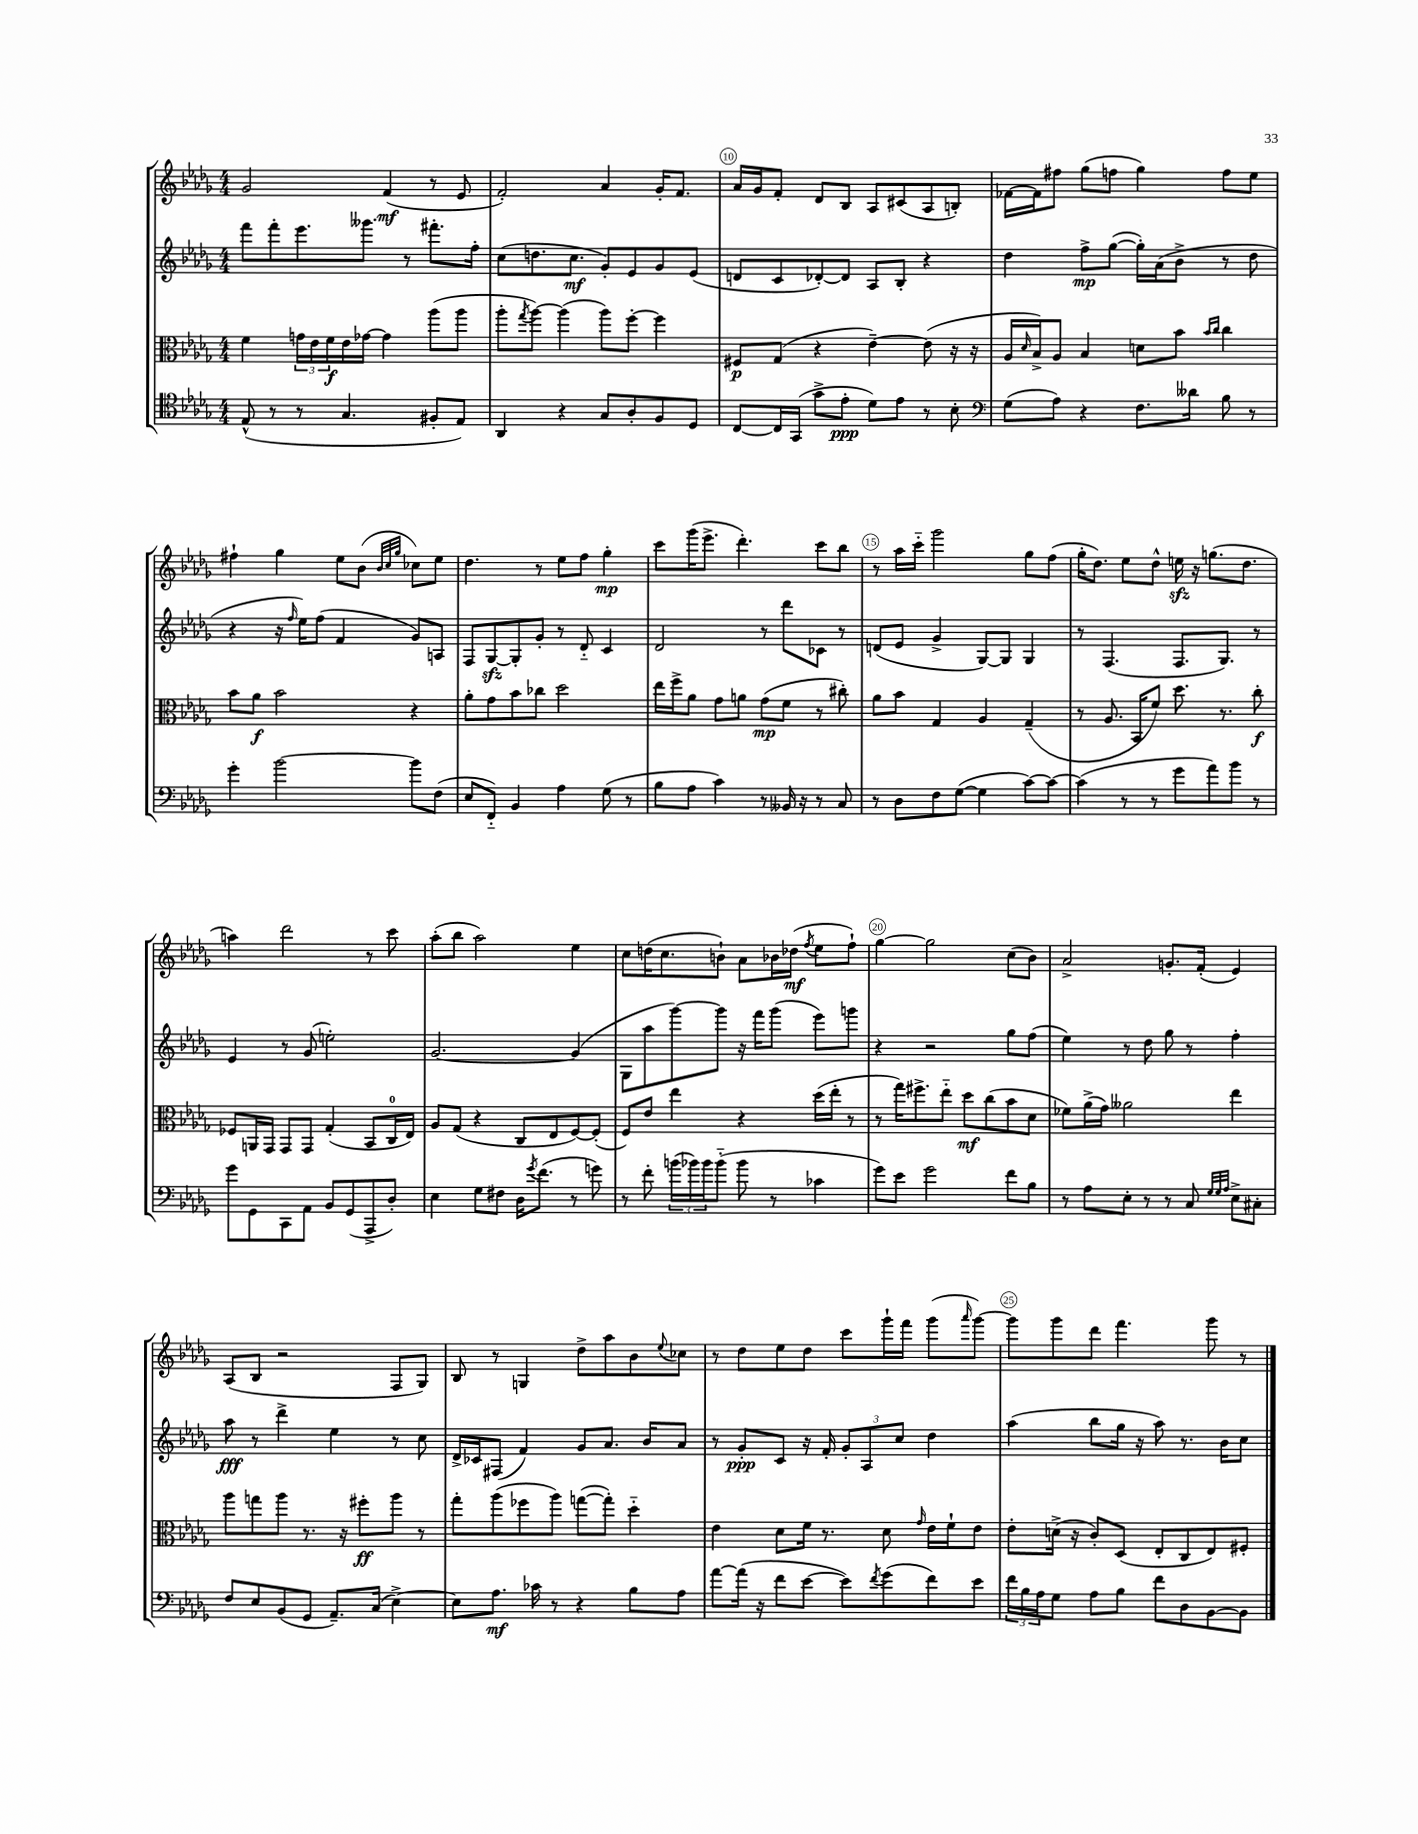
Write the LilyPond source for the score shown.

<<
\new StaffGroup <<
\new Staff = "s0" {
    \clef treble \key des \major \numericTimeSignature \time 4/4
    ges'2 f'4\mf( r8 ees'8 |
    f'2-.) aes'4 ges'16-. f'8. |
    aes'16 ges'16 f'8-. des'8 bes8 aes8 cis'8( aes8 b8-.) |
    fes'16~ fes'16 fis''8 ges''8( f''8 ges''4) f''8 ees''8 |
    fis''4-! ges''4 ees''8 bes'8( \grace { bes'32 c''32 ges''32 } ces''8) ees''8 |
    des''4. r8 ees''8 f''8 ges''4-.\mp |
    c'''8 ges'''16( ees'''8.-> des'''4.-.) c'''8 bes''8 |
    r8 aes''16 c'''16-_ ges'''2 ges''8 f''8( |
    ges''16-. des''8.) ees''8 des''8-^ e''16\sfz r16 g''8.( des''8. |
    a''4) des'''2 r8 c'''8 |
    aes''8-.( bes''8 aes''2) ees''4 |
    c''8 d''16( c''8. b'8-!) aes'8 bes'16 des''16\mf( \acciaccatura { f''8 } ees''8 f''8-!) |
    ges''4~ ges''2 c''8( bes'8) |
    aes'2-> g'8.-. f'16-.( ees'4) |
    aes8( bes8 r2 f8 ges8) |
    bes8 r8 g4 des''8-> aes''8 bes'8 \appoggiatura { ees''8 } ces''8 |
    r8 des''8 ees''8 des''8 c'''8 ges'''16-! f'''16 ges'''8( \grace { aes'''16 } ges'''8~) |
    ges'''8 ges'''8 des'''8 f'''4. ges'''8 r8 \bar "|." |
}
\new Staff = "s1" {
    \clef treble \key des \major \numericTimeSignature \time 4/4
    f'''8 f'''8-. ees'''8. geses'''8. r8 fis'''8.-. f''16-. |
    c''8( d''8. c''8.\mf ges'8-.) ees'8 ges'8 ees'8( |
    d'8 c'8 des'8~-.) des'8 aes8 bes8-. r4 |
    des''4 f''8->\mp ges''8~( ges''16-.) aes'16( bes'8-> r8 des''8 |
    r4 r16 \grace { f''16 } ees''16) f''8( f'4 ges'8) a8 |
    f8 ges8~\sfz ges8-. ges'8-. r8 des'8-_ c'4 |
    des'2 r8 des'''8 ces'8 r8 |
    d'8( ees'8 ges'4-> ges8~) ges8 ges4 |
    r8 f4.( f8. ges8.) r8 |
    ees'4 r8 ges'8( e''2-.) |
    ges'2.~ ges'4( |
    ges8 aes''8 ges'''8~) ges'''8 r16 f'''16 ges'''8( ees'''8) g'''8 |
    r4 r2 ges''8 f''8( |
    ees''4) r8 des''8 ges''8 r8 f''4-. |
    aes''8\fff r8 des'''4-> ees''4 r8 c''8 |
    des'16-> ces'16 fis8( f'4) ges'8 aes'8. bes'16 aes'8 |
    r8 ges'8-.\ppp c'8 r16 f'16-. \tuplet 3/2 { ges'8-. aes8 c''8 } des''4 |
    aes''4( bes''8 ges''16 r16 aes''8) r8. bes'16 c''8 \bar "|." |
}
\new Staff = "s2" {
    \clef alto \key des \major \numericTimeSignature \time 4/4
    f'4 \tuplet 3/2 { g'16 ees'16 f'16\f } ees'16 ges'16~ ges'4 aes''8( aes''8 |
    aes''8-. \acciaccatura { ges''8 } aes''8~) aes''4( aes''8) f''8~-. f''4 |
    fis8\p ges8( r4 ees'4~--) ees'8( r16 r16 |
    aes16 \grace { des'16 } bes16->) aes8 bes4 d'8 bes'8 \grace { bes'16 c''16 } c''4 |
    bes'8 aes'8\f bes'2 r4 |
    aes'8-. ges'8 bes'8 ces''8 des''2 |
    ees''16 f''16-> aes'8 ges'8 a'8 ges'8\mp( f'8 r8 cis''8-.) |
    aes'8 bes'8 ges4 aes4 ges4--( |
    r8 aes8. bes,16 f'8) des''8. r8. c''8-.\f |
    fes8 a,16 ges,16 ges,8 ges,8 ges4-.( bes,8 c16-0 ees16) |
    aes8 ges8( r4 c8 ees8 f8~) f8-.( |
    f8) ees'8 ees''4 r4 des''16( ees''16-. r8 |
    r8 ges''16) fis''8.-> ees''8-_ des''8\mf c''8( bes'8 des'8 |
    fes'8) aes'16->( ges'16) aeses'2 ees''4 |
    aes''8 g''8 aes''8 r8. r16 fis''8-.\ff aes''8 r8 |
    ges''8-. aes''8( fes''8 aes''8) g''8~( g''8-.) des''4-_ |
    ees'4 des'8 f'16 r8. des'8 \grace { ges'16 } ees'16 f'16-! ees'8 |
    ees'8-. d'16->( r16 c'8-.) des8( ees8-. c8 ees8) fis8-. \bar "|." |
}
\new Staff = "s3" {
    \clef tenor \key des \major \numericTimeSignature \time 4/4
    ees8-^( r8 r8 ges4. fis8-. ees8) |
    aes,4 r4 ges8 aes8-. f8 des8 |
    c8~ c16 ges,16( ges'8-> ees'8-.\ppp des'8) ees'8 r8 bes8-. |
    \clef bass ges8( aes8) r4 f8. deses'16 bes8 r8 |
    ges'4-. bes'2~ bes'8 f8( |
    ees8 f,8-_) bes,4 aes4 ges8( r8 |
    bes8 aes8 c'4) r8 beses,16 r16 r8 c8 |
    r8 des8 f8 ges8~( ges4 c'8~) c'8~ |
    c'4( r8 r8 ges'8 aes'8) bes'8 r8 |
    ges'8 ges,8 c,8 aes,8 bes,8 ges,8( aes,,8-> des8-.) |
    ees4 ges8 fis8 des16 \acciaccatura { ges'8 } f'8.( r8 g'8) |
    r8 f'8-. \tuplet 3/2 { b'16( bes'16) bes'16 } bes'8-_( bes'8 r8 ces'4 |
    ges'8) ees'8 ges'2 f'8 bes8 |
    r8 aes8 ees8-. r8 r8 c8 \grace { ges32 ges32 aes32 } ees8-> cis8-. |
    f8 ees8 bes,8( ges,8 aes,8.--) c16( ees4~->) |
    ees8 aes8.\mf ces'16 r8 r4 bes8 aes8 |
    aes'8~ aes'16( r16 f'8 ees'8~ ees'8) \acciaccatura { f'8 } ges'8( f'8) ees'8 |
    \tuplet 3/2 { f'16 bes16 aes16 } ges8 aes8 bes8 f'8 des8 bes,8~ bes,8 \bar "|." |
}
>>
>>
\layout { \context { \Score currentBarNumber = #8 \override BarNumber.break-visibility = ##(#f #t #t) barNumberVisibility = #(every-nth-bar-number-visible 5) \override BarNumber.stencil = #(make-stencil-circler 0.1 0.3 ly:text-interface::print) } }
